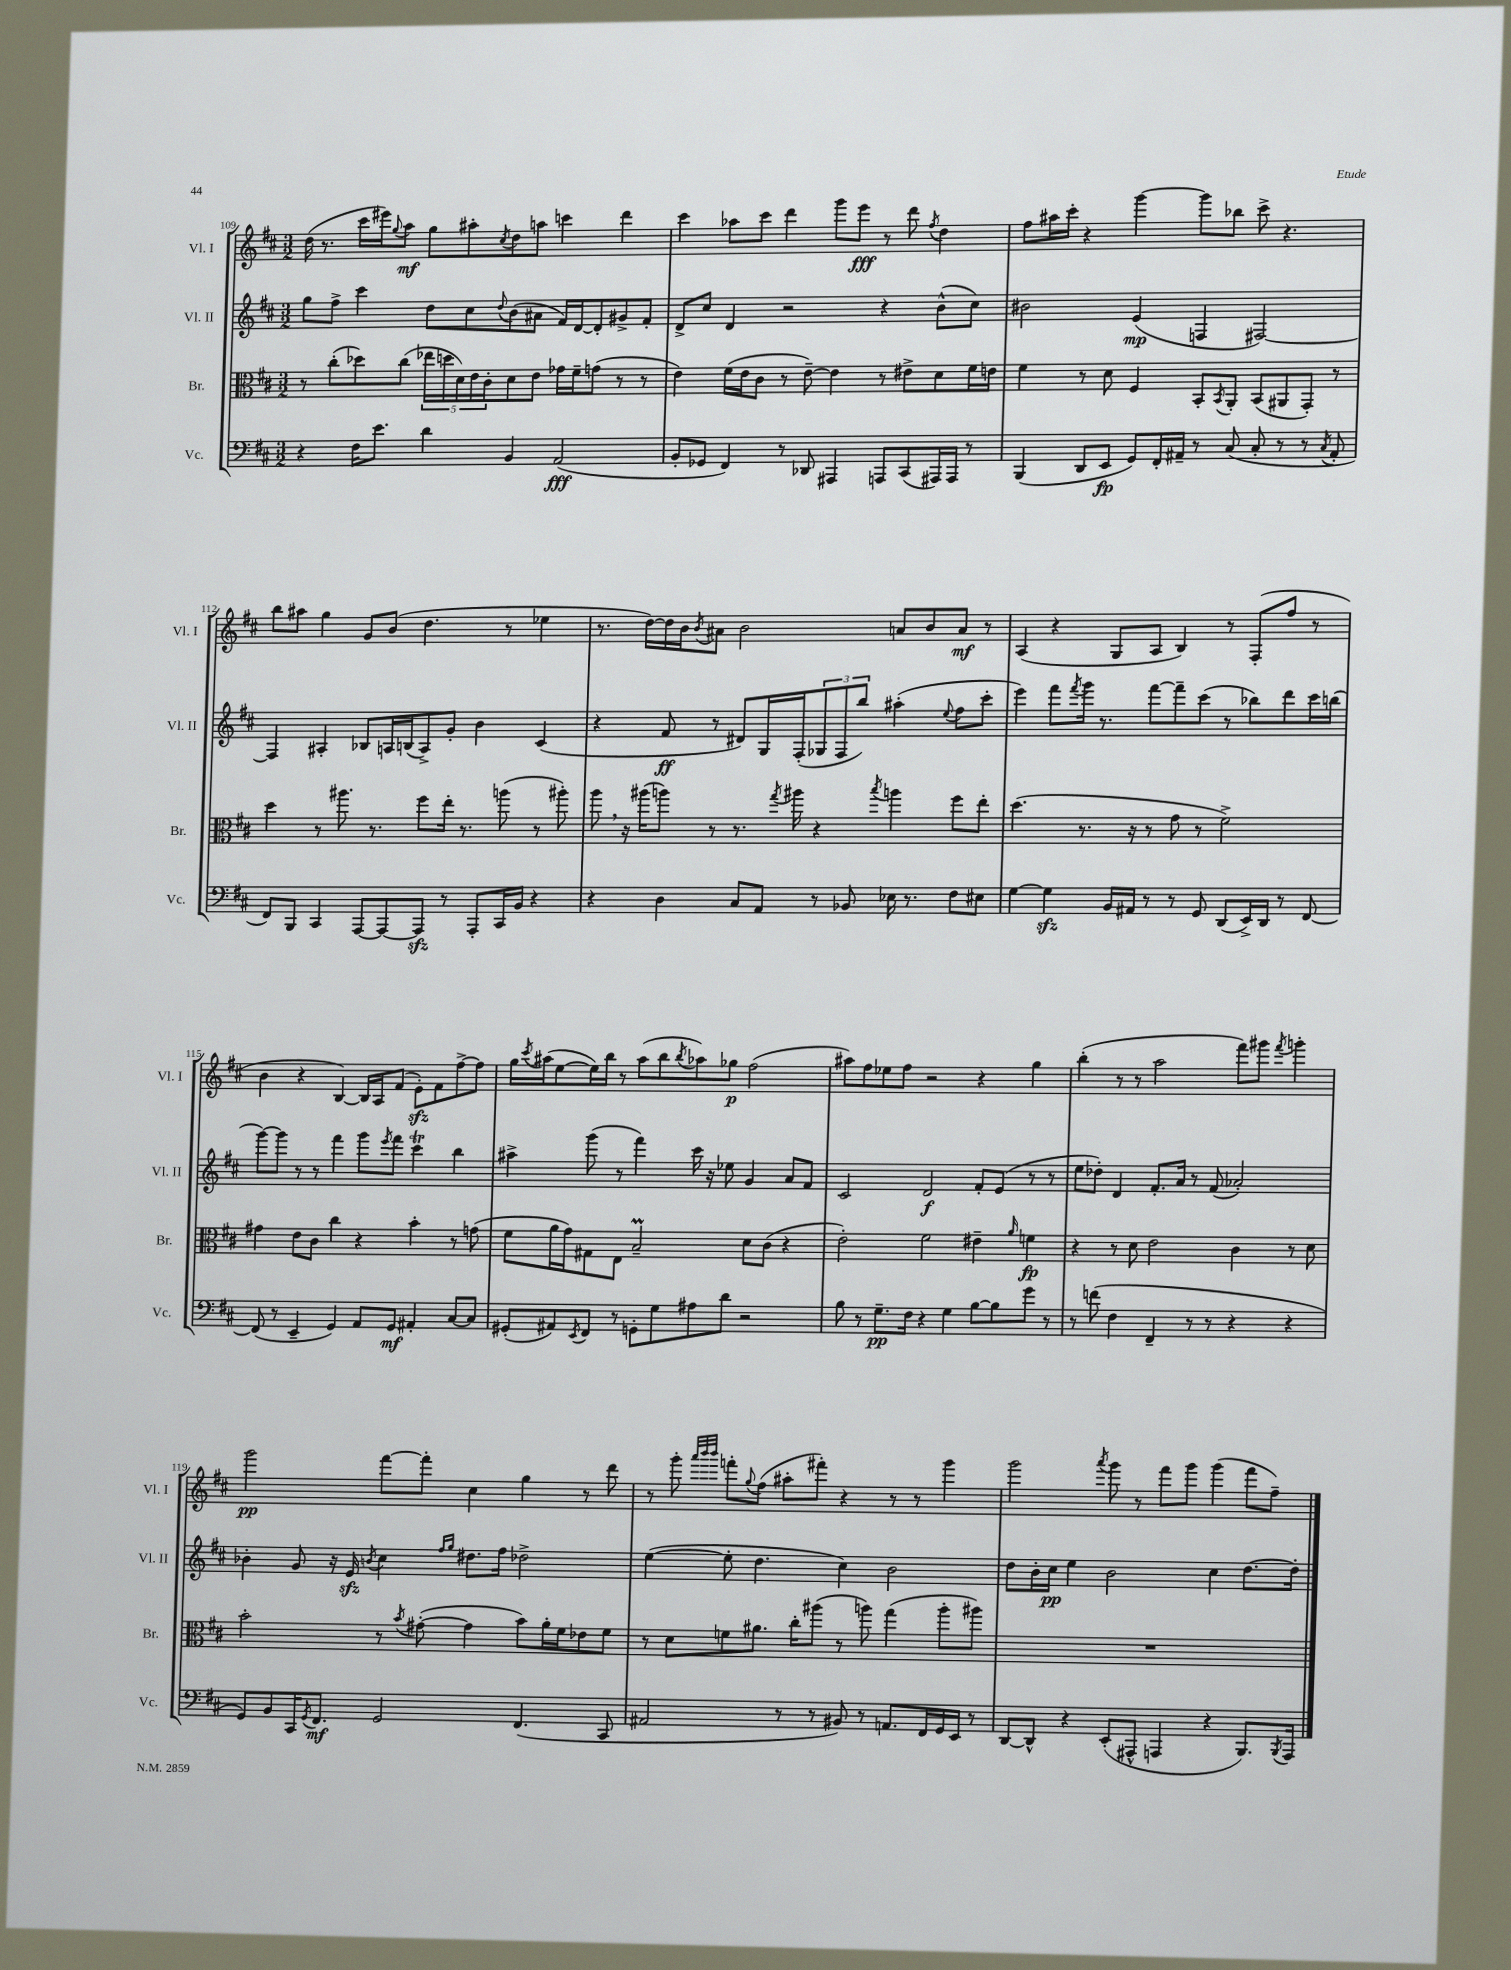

**kern	**kern	**kern	**kern
*staff4	*staff3	*staff2	*staff1
*clefF4	*clefC3	*clefG2	*clefG2
*k[f#c#]	*k[f#c#]	*k[f#c#]	*k[f#c#]
*M3/2	*M3/2	*M3/2	*M3/2
4r	8r	8gg\L	(16dd\
.	.	.	8.r
.	(8cc#'\L	8ff#^\J	.
16F#\LK	8dd-\)	4ccc#\	16ccc#\LL
8.e\J	.	.	16eee#\J)
.	.	.	8qqgg/
.	(8cc#\J	.	8aa\J
4d\	20ee-\LL	8dd\L	8gg\L
.	20dd\	.	.
.	20d\)	.	.
.	.	8cc#\	8aa#'\
.	20e\	.	.
.	20c#'\J	.	.
.	.	8qqdd/	8qcc#/
4BB/	8d\	(8b\	8dd\
.	8e\J	8a#\J	8aa\J
(2AA/	16g-\LL	16f#/LL)	4ccc\
.	16f#~\J	[16d/J	.
.	(8g\J	8d'/]	.
.	8r	8g#^/	4ddd\
.	8r	8f#'/J	.
=	=	=	=
8BB'/L	4e\)	8d^/L	4ccc#\
8GG-/J	.	8cc#/J	.
4FF#/)	(16f#\LL	4d/	8aa-\L
.	16e\J	.	.
.	8c#\J	.	8ccc#\J
8r	8r	2r	4ddd\
8DD-/	[8e~\)	.	.
4AAA#/	4e\]	.	8ggg\L
.	.	.	8eee\J
8AAA/L	8r	4r	8r
(8CC#/	8e#^\L	.	8ddd\
.	.	.	8qff#/
16AAA#/L)	8d\	(8b^^\L	4dd\
16AAA#/JJ	.	.	.
8r	16f#\L	8cc#\J)	.
.	16e\JJ	.	.
=	=	=	=
(4BBB/	4f#\	2b#\	8ff#\L
.	.	.	16aa#\L
.	.	.	16ccc#'\JJ
8DD/L	8r	.	4r
8EE/J	8d\	.	.
8GG/L)	4F#/	(4e/	[4ggg\
16FF#'/L	.	.	.
16AA#~/JJ	.	.	.
8r	8BB'/L	4F/	8ggg\]L
.	8qBB/	.	.
(8C#/	8AA'/J	.	8bb-\J
8C#'/	(8BB/L	[2F#/)	8ccc#^\
8r	8AA#/	.	4.r
8r	8GG'/J)	.	.
8qC#/	.	.	.
8AA#'/	8r	.	.
=	=	=	=
8FF#/L)	4dd\	4F#/]	8bb\L
8BBB/J	.	.	8aa#\J
4CC#/	8r	4A#'/	4gg\
.	8.aa#\	.	.
[8AAA/L	.	8B-/L	8g/L
.	8.r	.	.
8AAA/_	.	16A/L	(8b/J
.	.	(16B/J	.
8AAA/]J	8ff#\L	8A^/)	4.dd\
8r	16ee'\Jk	8g'/J	.
.	8.r	.	.
8AAA'/L	.	4b\	.
16CC#/L	(8aa\	.	8r
16BB/JJ	.	.	.
4r	8r	(4c#/	4ee-\
.	8aa#'\)	.	.
=	=	=	=
4r	8aa\	4r	8.r
.	16r	.	.
.	(16aa#\LK	.	[16dd\LL)
4D\	8aa\J)	8f#/	16dd\]
.	.	.	16b\J
.	.	.	8qb/
.	8r	8r	8a#\J
8C#/L	8.r	8d#/L)	2b\
8AA/J	.	16G/L	.
.	8qgg/	.	.
.	16aa#\	(16F#'/J	.
8r	4r	12G-/	.
.	.	12F#/	.
8BB-/	.	.	.
.	.	12bb/J)	.
.	8qbb/	.	.
16E-\	4aa\	(4aa#'\	8a/L
8.r	.	.	.
.	.	.	8b/
.	.	8qqee/	.
8F#\L	8ff#\L	8ff#\L	8a/J
8E#\J	8ee'\J	8ccc#'\J	8r
=	=	=	=
[4G\	(4.dd\	4eee\)	(4A/
4G\]	.	8fff#\L	4r
.	.	8qfff#/	.
.	8.r	16ggg\Jk	.
.	.	8.r	.
16BB/LL	.	.	8G/L
16AA#/JJ	16r	.	.
8r	8r	[8fff#\L	8A/J
8r	8g\	8fff#~\]	4B/)
8GG/	8r	(8ccc#\J	.
(8DD/L	2f#^\)	8r	8r
16EE^/L)	.	8bb-\L)	(8F#'/L
16DD/JJ	.	.	.
8r	.	8ddd\	8ff#/J
[8FF#/	.	16ccc#\L	8r
.	.	(16bb\JJ	.
=	=	=	=
(8FF#/]	4g#\	[8ggg\L)	4b\
8r	.	8ggg\]J	.
4EE~/	8e\L	8r	4r
.	8c#\J	8r	.
4GG/)	4cc#\	4fff#\	[4B/)
8AA/L	4r	8ggg\L	16B/]LL
.	.	.	16A/J
.	.	8qeee/	.
8GG/J	.	8fff#\J	(8f#/J
4AA#'/	4b'\	4ccc#\	8e'\L)
.	.	.	8f#\
[8C#/L	8r	4bb\	[8ff#^\
8C#/]J	(8g\	.	8ff#\]J
=	=	=	=
(8GG#'/L	8f#\L	4aa#^\	16gg\LL
.	.	.	8qccc#/
.	.	.	(16aa#\J
8AA#/)	16a\L	.	[8ee\
.	16g\J)	.	.
8qEE/	.	.	.
8FF#/J	8G#\	(8ggg\	16ee\]L)
.	.	.	16bb\JJ
8r	8E\J	8r	8r
8GG'\L	2B~/	4fff#\)	(8aa#\L
8G\	.	.	8bb\
.	.	.	8qbb/
8A#\	.	16ccc#\	8aa-\)
.	.	16r	.
8d\J	.	8ee-\	8gg-\J
2r	8d\L	4g/	(2ff#\
.	(8c#\J	.	.
.	4r	8a/L	.
.	.	8f#/J	.
=	=	=	=
8B\	2e'\)	2c#/	8aa#\L)
8r	.	.	8ff#\
8.G~\L	.	.	8ee-\
.	.	.	8ff#\J
16F#\Jk	.	.	.
4r	2f#\	2d/	2r
4G\	.	.	.
[8B\L	4e#~\	8f#'/L	4r
8B\]	.	(8e/J	.
.	16qqa/	.	.
8g\J	4f\	8r	4gg\
8r	.	8r	.
=	=	=	=
8r	4r	8ee\L	(4bb'\
(8f\	.	8dd-'\J)	.
4F#\	8r	4d/	8r
.	8d\	.	8r
4FF#~/	2e\	8.f#'/L	2aa\
.	.	16a/Jk	.
8r	.	8r	.
8r	.	(8f#/	.
4r	4c#\	2a-'/)	8fff#\L)
.	.	.	8ggg#\J
.	.	.	8qfff#/
4r	8r	.	4ggg'\
.	8d\	.	.
=	=	=	=
8GG/L)	2b'\	4b-'\	2ggg\
8BB/	.	.	.
16CC#/K	.	8g/	.
8qGG/	.	.	.
8.FF#/J	.	.	.
.	.	16r	.
.	.	16e/	.
.	.	8qb/	.
2GG/	8r	4cc#\	[8fff#\L
.	8qb/	.	.
.	([8g#'\	.	8fff#'\]J
.	.	16qqff#/LL	.
.	.	16qqgg/JJ	.
.	4g#\]	8.dd#\L	4cc#\
.	.	16ff#\Jk	.
(4.FF#/	8b\L)	2dd-^\	4gg\
.	16a'\L	.	.
.	16f#\J	.	.
.	8e-\	.	8r
8CC#/	8f#\J	.	8ddd\
=	=	=	=
2AA#/	8r	([4ee\	8r
.	8d\L	.	8ggg'\
.	.	.	32qqaaa/LLL
.	.	.	32qqbbb/
.	.	.	32qqbbb/JJJ
.	8f\	8ee'\]	8fff'\L
.	.	.	8qqgg/
.	8.a#\J	4.dd\	(8ff#\J
8r	.	.	8aa#'\L
.	16cc#'\LK	.	.
8r	(8aa#\J	.	8fff#'\J)
8BB#/)	8r	4cc#\)	4r
8r	8aa\)	.	.
8.AA/L	(4gg\	2b\	8r
.	.	.	8r
16FF#/L	.	.	.
16GG/	8aa'\L	.	4ggg\
16EE/JJ	.	.	.
8r	8aa#\J)	.	.
=	=	=	=
[8DD/L	1.r	8dd\L	2ggg\
8DD^^/]J	.	16b'\L	.
.	.	16cc#\JJ	.
4r	.	4ee\	.
.	.	.	8qaaa/
(8EE'/L	.	2b\	8ggg\
8AAA#^^/J	.	.	8r
4AAA/	.	.	8fff#\L
.	.	.	8ggg\J
4r	.	4cc#\	(4ggg\
8.BBB/L)	.	[8.dd\L	8fff#\L
.	.	.	8ff#~\J)
8qBBB/	.	.	.
16AAA/Jk	.	16dd'\]Jk	.
==	==	==	==
*-	*-	*-	*-
